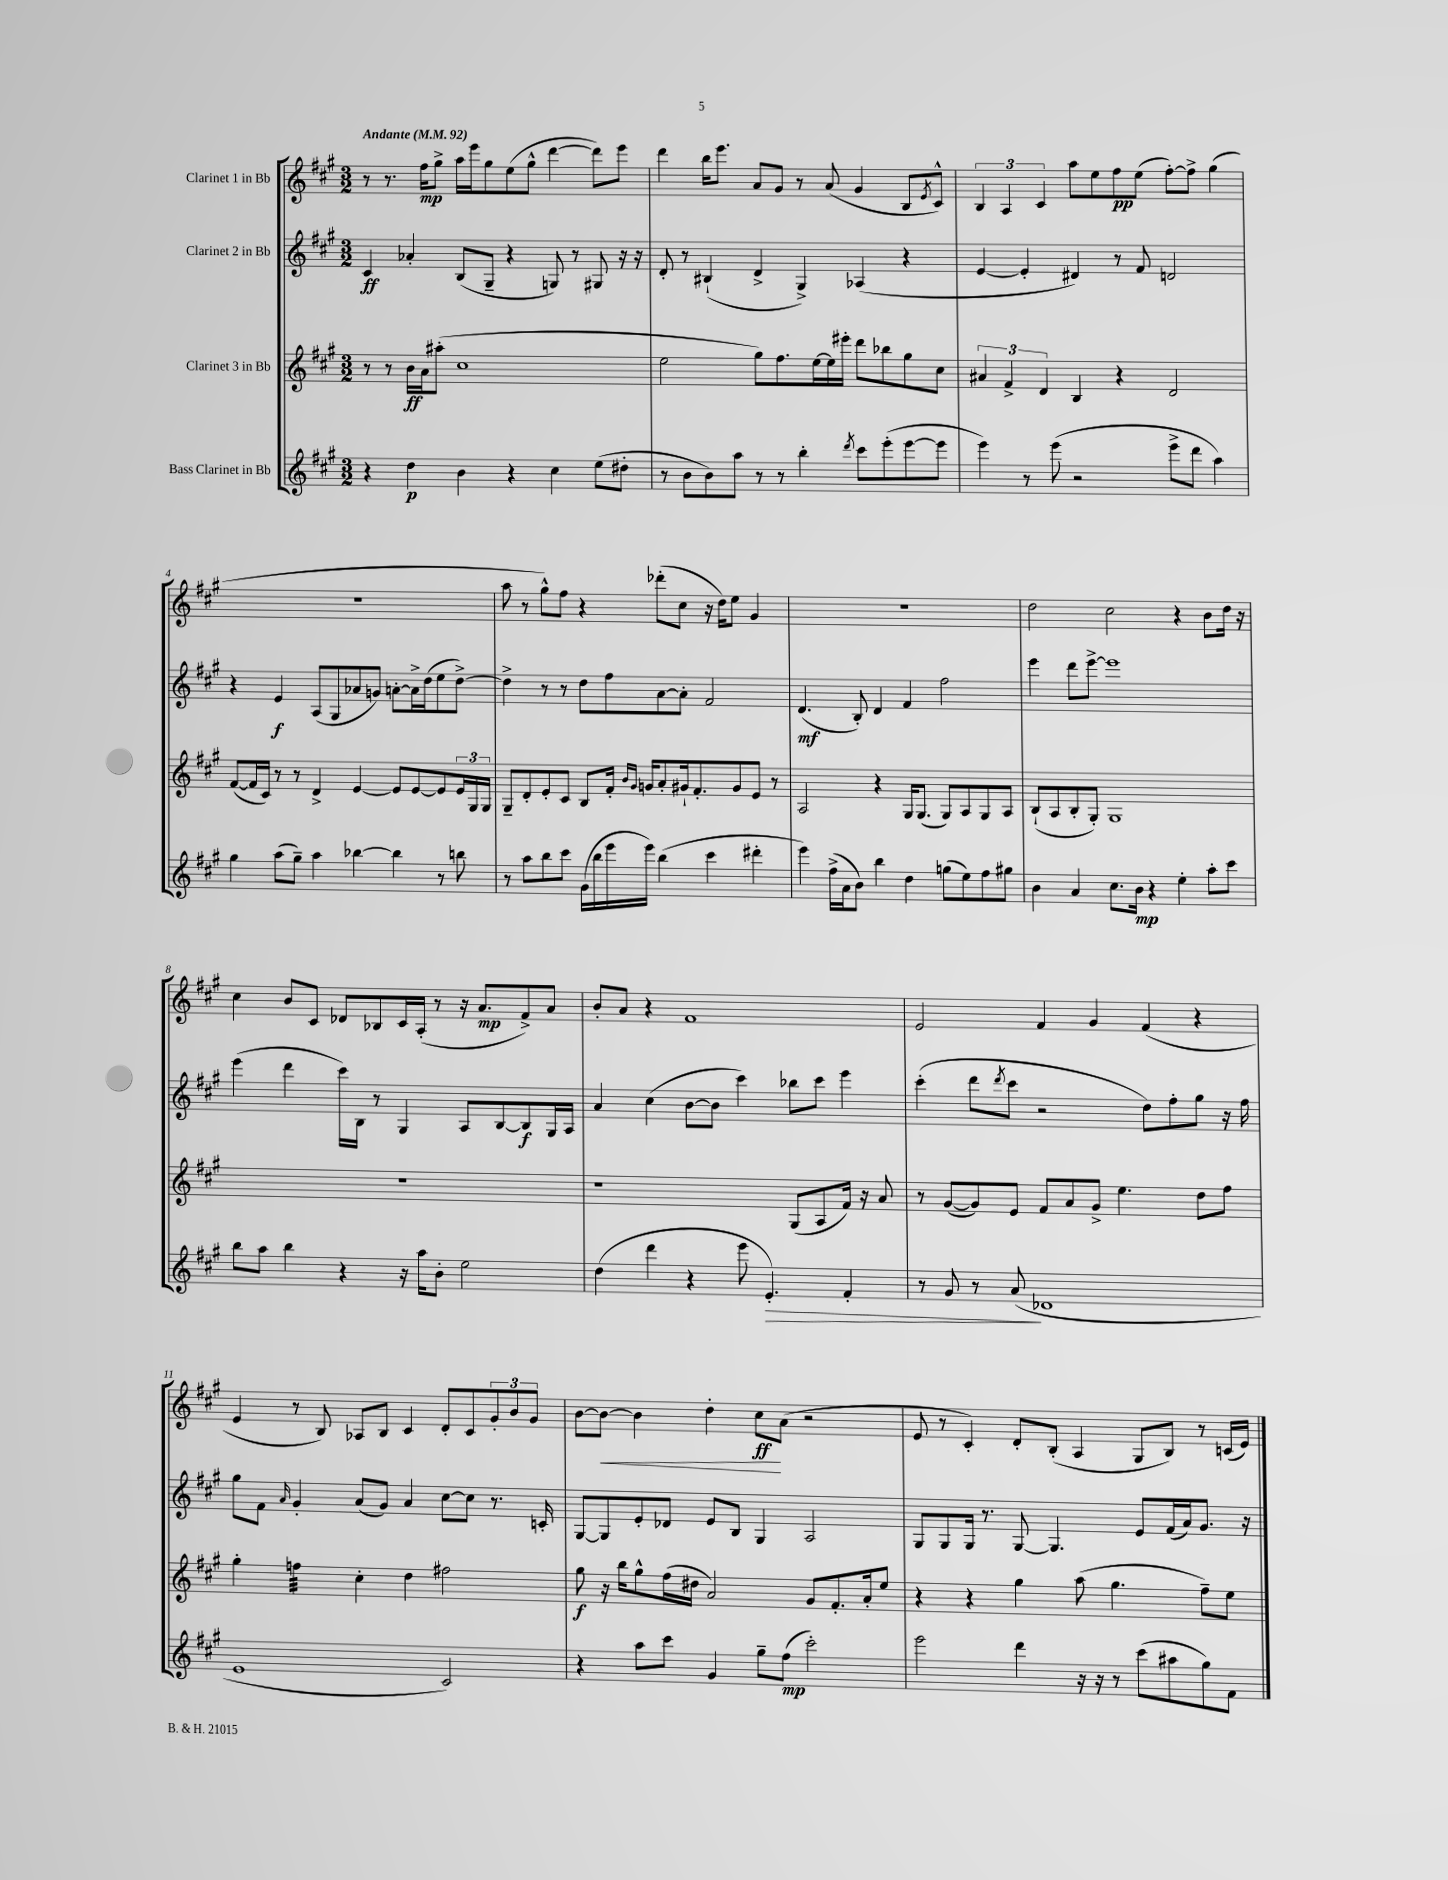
<<
\new StaffGroup <<
\new Staff = "s0" \with { instrumentName = "Clarinet 1 in Bb" } {
    \clef treble \key a \major \numericTimeSignature \time 3/2 \tempo "Andante" 4 = 92
    r8 r8. fis''16\mp gis''8-> a''16 e'''16 gis''8 e''8( gis''8-^ d'''4~ d'''8) e'''8 |
    d'''4 b''16 e'''8. a'8 gis'8 r8 a'8( gis'4 b8 \acciaccatura { e'8 } cis'8-^) |
    \tuplet 3/2 { b4 a4 cis'4 } a''8 e''8 fis''8\pp e''8( fis''8~-.) fis''8-> gis''4( |
    R1. |
    a''8 r8 gis''8-^) fis''8 r4 des'''8-.( cis''8 r16 d''16) e''8 gis'4 |
    R1. |
    d''2 cis''2 r4 b'8 d''16 r16 |
    cis''4 b'8 cis'8 des'8 bes8 cis'16 a16-.( r8 r16 a'8.\mp fis'8->) a'8 |
    b'8-. a'8 r4 fis'1 |
    e'2 fis'4 gis'4 fis'4( r4 |
    e'4 r8 b8) aes8 b8 cis'4 d'8-. cis'8 \tuplet 3/2 { gis'8-. b'8 gis'8 } |
    b'8~ b'8~\< b'4 d''4-. cis''8\ff\! a'8( r2 |
    e'8 r8 cis'4-.) d'8-. b8-.( a4 gis8 b8) r8 c'16( e'16) \bar "|." |
}
\new Staff = "s1" \with { instrumentName = "Clarinet 2 in Bb" } {
    \clef treble \key a \major \numericTimeSignature \time 3/2
    cis'4\ff aes'4-. b8( gis8-- r4 g8) r8 gis8 r16 r16 |
    d'8-. r8 bis4-!( d'4-> gis4->) aes4( r4 |
    e'4~ e'4-. dis'4) r8 fis'8 d'2 |
    r4 e'4\f a8( gis8 aes'8 g'8) a'8~-. a'16-> d''16( e''8 d''8~->) |
    d''4-> r8 r8 d''8 fis''8 a'8~ a'8-. fis'2 |
    d'4.\mf( b8-.) d'4 fis'4 fis''2 |
    e'''4 d'''8 e'''8~-> e'''1 |
    e'''4( d'''4 cis'''16) b16 r8 gis4 a8 b8~ b8\f gis16 a16 |
    a'4 cis''4( b'8~ b'8 cis'''4) bes''8 cis'''8 e'''4 |
    cis'''4-.( d'''8 \acciaccatura { d'''8 } cis'''8 r2 d''8) fis''8-. gis''8 r16 fis''16 |
    gis''8 fis'8 \grace { a'16 } gis'4-. a'8( gis'8) a'4 cis''8~ cis''8 r8. c'16-. |
    gis8~ gis8 e'8-. des'8 e'8 b8 gis4 a2 |
    gis8 gis8 gis16 r8. gis8~ gis4. e'8 fis'16( a'16) gis'8. r16 \bar "|." |
}
\new Staff = "s2" \with { instrumentName = "Clarinet 3 in Bb" } {
    \clef treble \key a \major \numericTimeSignature \time 3/2
    r8 r8 b'16\ff a'16 ais''8-.( cis''1 |
    e''2 gis''8) fis''8. e''16~ e''16 eis'''16-. d'''8 bes''8 gis''8 cis''8 |
    \tuplet 3/2 { ais'4 fis'4-> d'4 } b4 r4 d'2 |
    fis'8~( fis'16 cis'16) r8 r8 d'4-> e'4~ e'8 e'8~ e'8 \tuplet 3/2 { e'16 gis16 gis16 } |
    gis8-- d'8-. e'8-. cis'8 b8 fis'16-. \grace { b'16 gis'16 } g'16 a'8-. gis'16-! fis'8.-. gis'8 e'8 r8 |
    a2 r4 gis16 gis8.( gis8) a8 gis8 a8 |
    b8-!( a8 b8-. gis8-.) gis1 |
    R1. |
    r1 gis8( a8 fis'16) r16 a'8 |
    r8 gis'8~( gis'8) e'8 fis'8 a'8 gis'8-> e''4. d''8 fis''8 |
    gis''4-. f''4:32 cis''4-. d''4 fis''2 |
    gis''8\f r16 b''16 gis''8-^ fis''16( dis''16 a'2) gis'8 fis'8.-. a'16-. e''8 |
    r4 r4 gis''4 a''8( gis''4. fis''8--) e''8 \bar "|." |
}
\new Staff = "s3" \with { instrumentName = "Bass Clarinet in Bb" } {
    \clef treble \key a \major \numericTimeSignature \time 3/2
    r4 d''4\p b'4 r4 cis''4 e''8( dis''8-. |
    r8 b'8 b'8) a''8 r8 r8 b''4-. \acciaccatura { d'''8 } cis'''8 e'''8-.( e'''8~ e'''8 |
    e'''4) r8 e'''8( r2 e'''8-> d'''8 a''4) |
    gis''4 a''8( gis''8--) a''4 bes''4~ bes''4 r8 b''8 |
    r8 a''8 b''8 cis'''8 gis'16( b''16 e'''16 e'''16) b''4( cis'''4 dis'''4-. |
    e'''4) fis''16->( a'16 b'8) b''4 d''4 g''8( e''8) fis''8 gis''8 |
    b'4 a'4 cis''8. b'16\mp r4 e''4-. a''8-. cis'''8 |
    b''8 a''8 b''4 r4 r16 a''16 b'8-. e''2 |
    d''4( d'''4 r4 e'''8 e'4.-.\>) fis'4-. |
    r8 gis'8 r8 a'8\!( des'1 |
    e'1 cis'2) |
    r4 a''8 cis'''8 gis'4 gis''8-- fis''8\mp( cis'''2-.) |
    e'''2 d'''4 r16 r16 r8 cis'''8( ais''8 gis''8) fis'8 \bar "|." |
}
>>
>>
